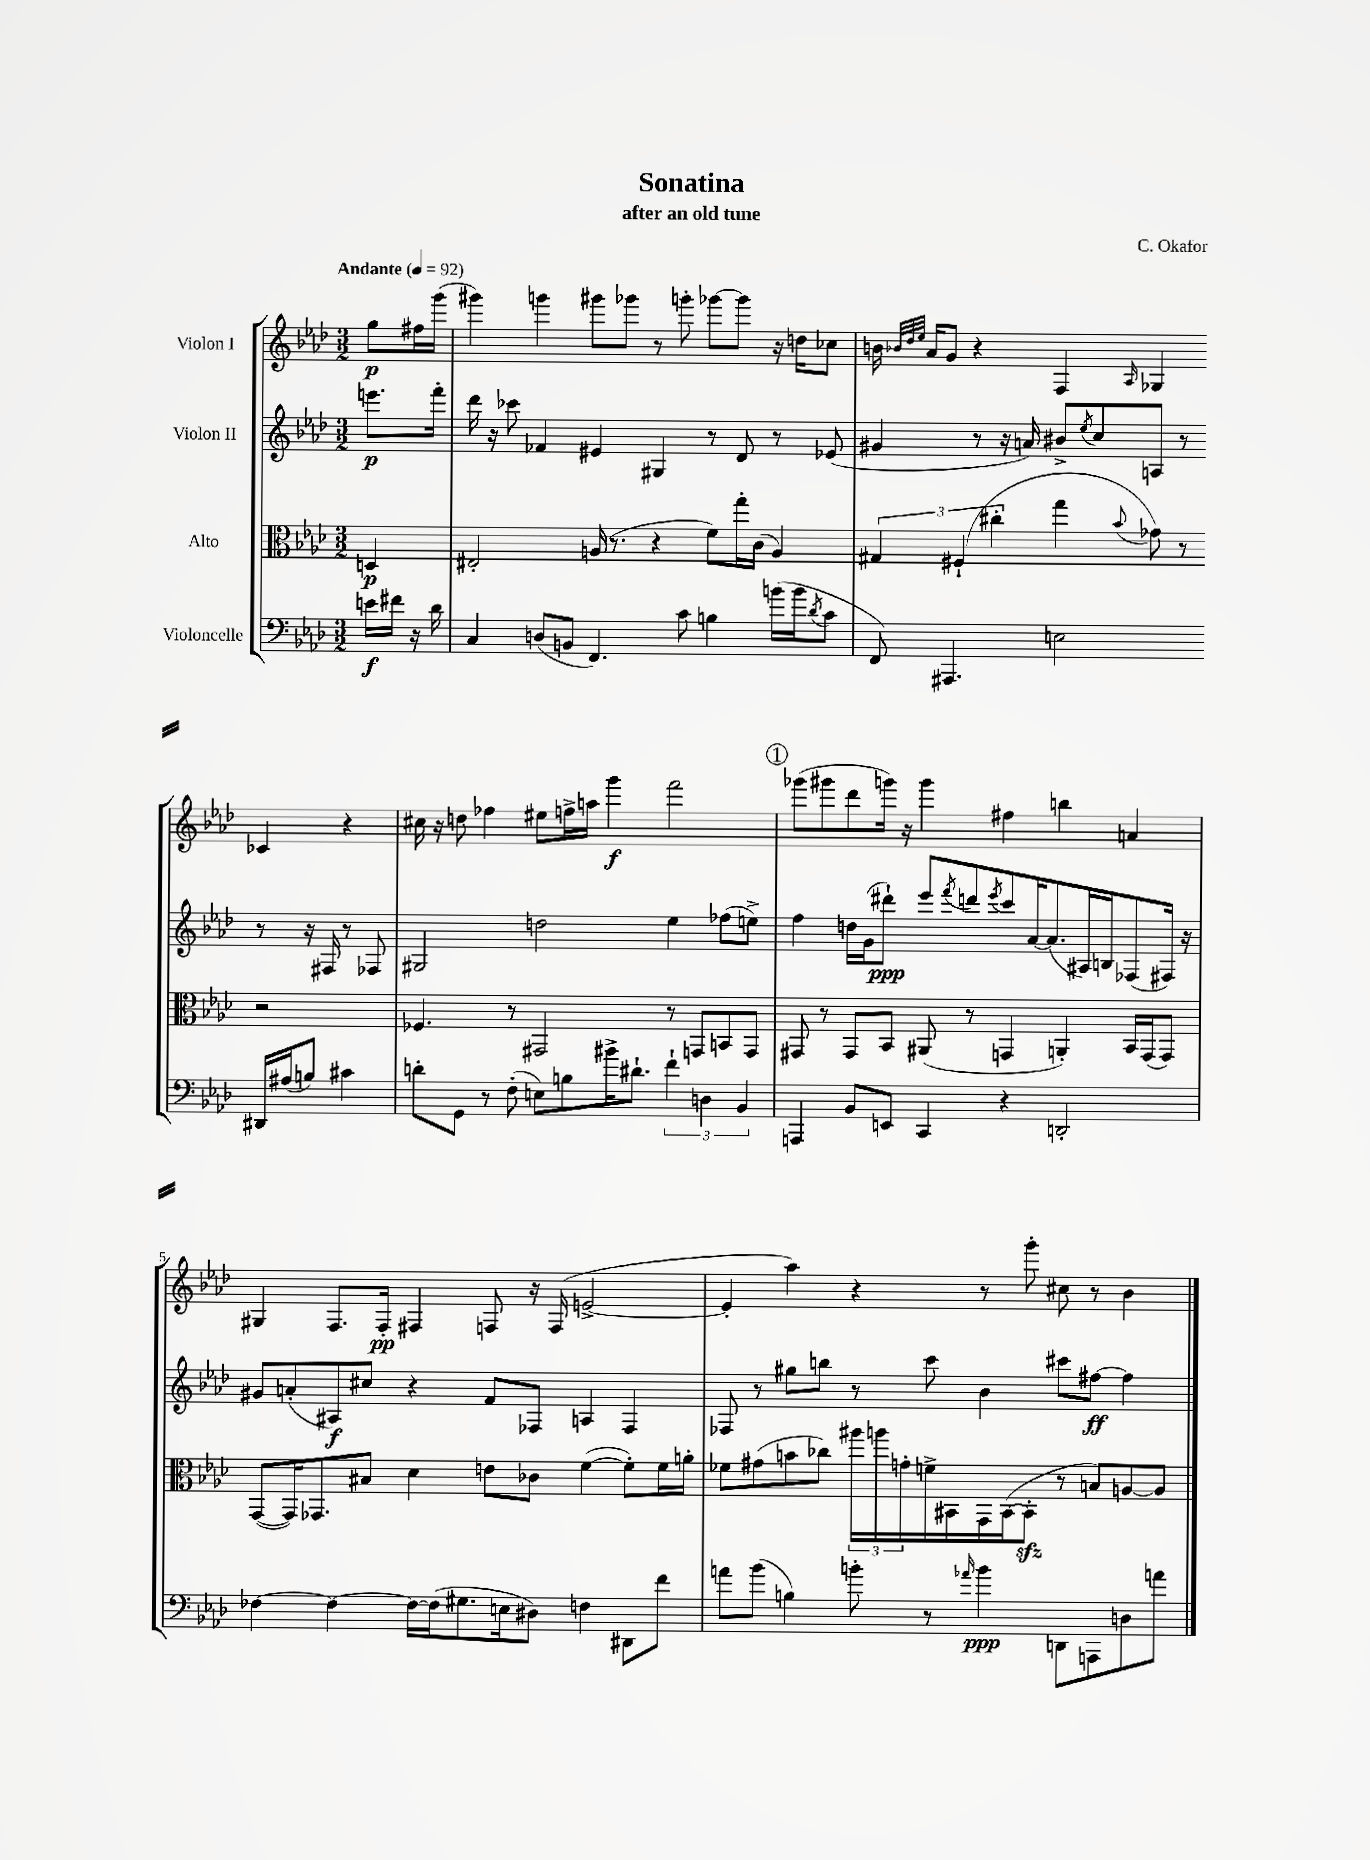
\header { title = "Sonatina" composer = "C. Okafor" subtitle = "after an old tune" }
<<
\new StaffGroup <<
\new Staff = "s0" \with { instrumentName = "Violon I" } {
    \clef treble \key aes \major \numericTimeSignature \time 3/2 \partial 4 \tempo "Andante" 4 = 92
    g''8\p fis''16 g'''16( |
    gis'''4) g'''4 gis'''8 ges'''8 r8 g'''8-. ges'''8~ ges'''8 r16 d''16 ces''8 |
    b'16 \grace { bes'32 des''32 ees''32 } aes'16 g'8 r4 f4 \grace { aes16 } ges4 ces'4 r4 |
    cis''16 r16 d''8 fes''4 eis''8 f''16-> a''16 g'''4\f f'''2 |
    \mark \markup { \circle "1" } ges'''8( gis'''8 des'''8 g'''16) r16 g'''4 fis''4 b''4 a'4 |
    gis4 f8. f16-.\pp fis4 f8 r16 f16( e'2~-> |
    e'4-. aes''4) r4 r8 g'''8-. cis''8 r8 bes'4 \bar "|." |
}
\new Staff = "s1" \with { instrumentName = "Violon II" } {
    \clef treble \key aes \major \numericTimeSignature \time 3/2 \partial 4
    e'''8.\p f'''16-. |
    des'''16 r16 ces'''8 fes'4 eis'4 gis4 r8 des'8 r8 ees'8( |
    gis'4 r8 r16 a'16) bis'8-> \acciaccatura { ees''8 } c''8 a8 r8 r8 r16 fis16 r8 fes8 |
    gis2 d''2 ees''4 fes''8( e''8->) |
    \mark \markup { \circle "1" } f''4 d''16 g'16( dis'''8-!\ppp) ees'''8 \acciaccatura { f'''8 } d'''8 \acciaccatura { ees'''8 } c'''8 aes'16~ aes'8.( ais16) b16 fes8( fis16) r16 |
    gis'8 a'8-.( ais8\f) cis''8 r4 f'8 fes8 a4 fes4 |
    fes8 r8 gis''8 b''8 r8 c'''8 bes'4 cis'''8 fis''8~\ff fis''4 \bar "|." |
}
\new Staff = "s2" \with { instrumentName = "Alto" } {
    \clef alto \key aes \major \numericTimeSignature \time 3/2 \partial 4
    d4\p |
    eis2-. a16( r8. r4 f'8) g''16-. c'16( a4) |
    \tuplet 3/2 { gis4 fis4-!( cis''4-. } g''4 \appoggiatura { bes'8 } ges'8) r8 r2 |
    fes4. r8 gis,2 r8 g,8 b,8 g,8 |
    \mark \markup { \circle "1" } gis,8 r8 gis,8 bes,8 ais,8( r8 g,4 a,4-.) bes,16 g,16( g,8) |
    g,8~( g,16) ges,8. bis8 des'4 e'8 ces'8 f'4~( f'8-.) f'16 a'16-. |
    fes'8 gis'8( b'8 ces''8) \tuplet 3/2 { ais''16 a''16 g'16-. } f'16-> bis,16 g,16 bis,16~( bis,8-.\sfz r8 b8) a8~ a8 \bar "|." |
}
\new Staff = "s3" \with { instrumentName = "Violoncelle" } {
    \clef bass \key aes \major \numericTimeSignature \time 3/2 \partial 4
    e'16\f fis'16 r16 des'16 |
    c4 d8( b,8 f,4.) c'8 b4 b'16( b'16 \acciaccatura { des'8 } c'8 |
    f,8) ais,,4. e2 dis,16 ais16( b8) cis'4 |
    d'8-. g,8 r8 f8-.( e8) b8 bis'16-> dis'8.-! \tuplet 3/2 { f'4-! d4 bes,4 } |
    \mark \markup { \circle "1" } a,,4 bes,8 e,8 c,4 r4 d,2-. |
    fes4~ fes4~ fes16~ fes16( gis8. e16 dis8) f4 dis,8 f'8 |
    a'8 bes'8( b4) b'8-. r8 \grace { aes'16 } b'4\ppp d,8 a,,8 d8 a'8 \bar "|." |
}
>>
>>
